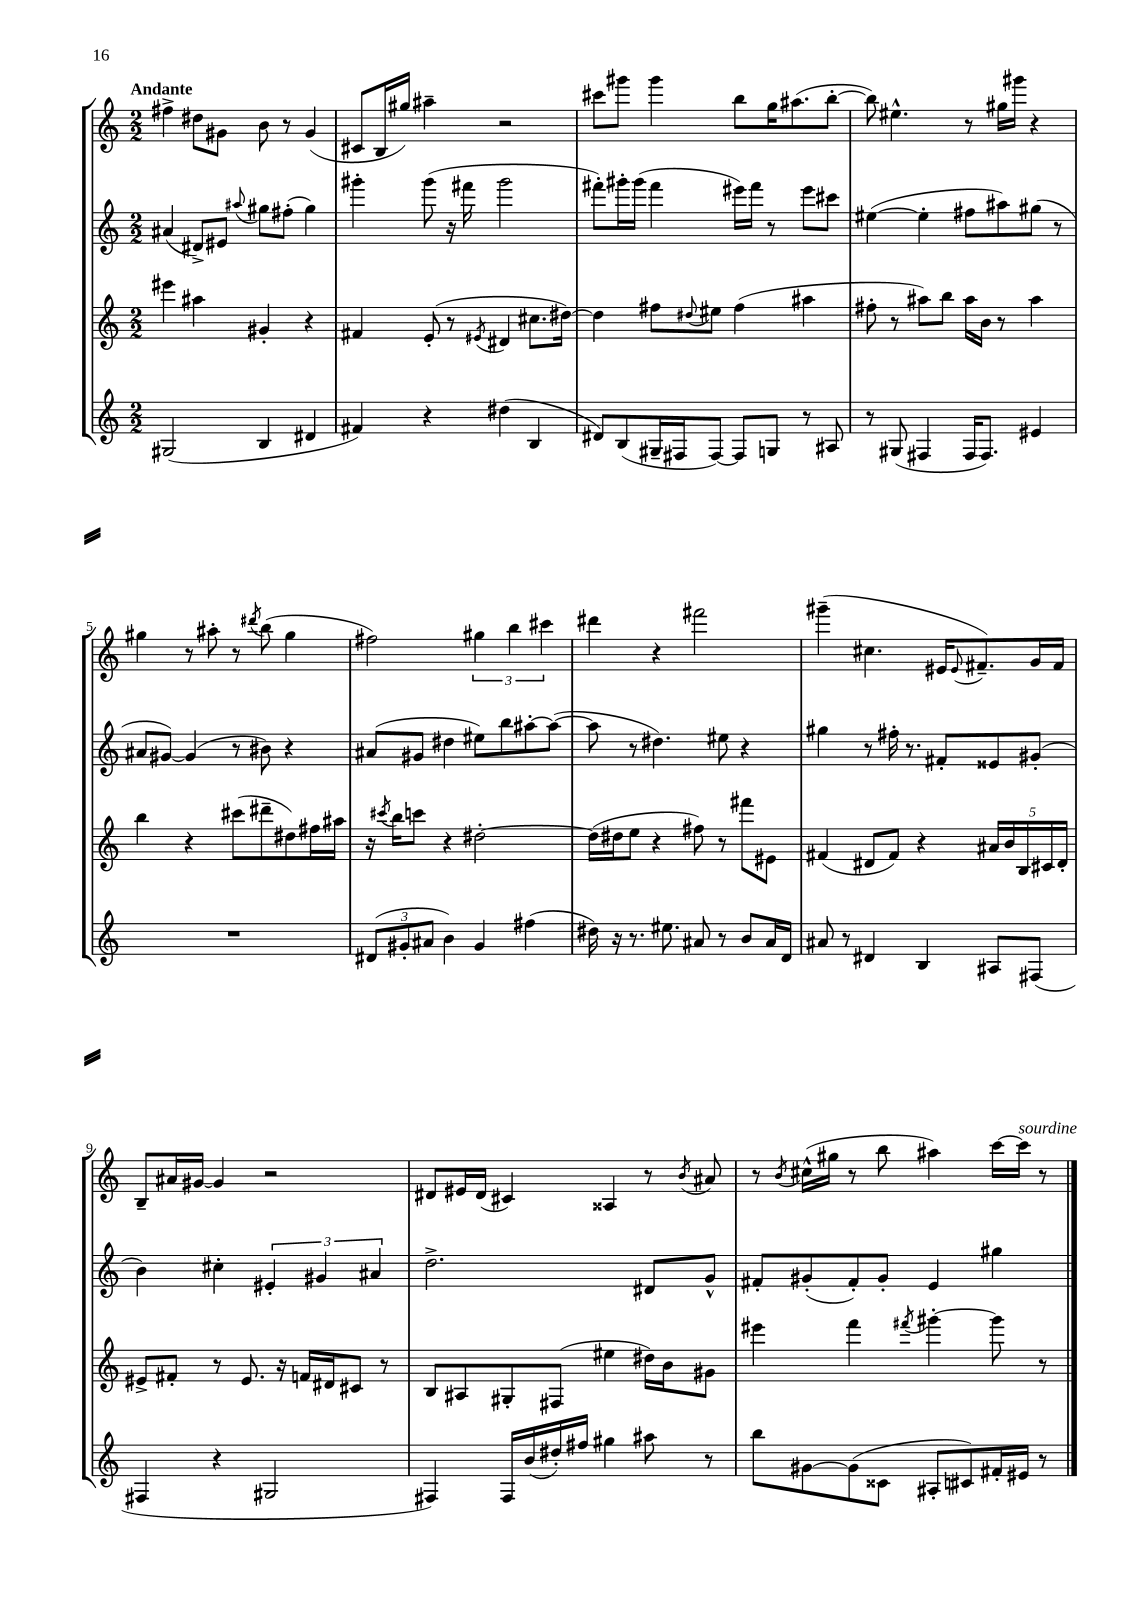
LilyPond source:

<<
\new StaffGroup <<
\new Staff = "s0" {
    \clef treble \key c \major \numericTimeSignature \time 2/2 \tempo "Andante"
    fis''4-> dis''8 gis'8 b'8 r8 gis'4( |
    cis'8 b16 gis''16) ais''4-- r2 |
    cis'''8 gis'''8 gis'''4 b''8 g''16 ais''8.( b''8~-. |
    b''8) eis''4.-^ r8 gis''16 gis'''16 r4 |
    gis''4 r8 ais''8-. r8 \acciaccatura { dis'''8 } b''8( gis''4 |
    fis''2) \tuplet 3/2 { gis''4 b''4 cis'''4 } |
    dis'''4 r4 fis'''2 |
    gis'''4--( cis''4. eis'16 \appoggiatura { eis'8 } fis'8.--) g'16 fis'16 |
    b8-- ais'16 gis'16~ gis'4 r2 |
    dis'8 eis'16 dis'16( cis'4) aisis4 r8 \acciaccatura { b'8 } ais'8 |
    r8 \acciaccatura { b'8 } cis''16-^( gis''16 r8 b''8 ais''4) c'''16~ c'''16^\markup { \italic "sourdine" } r8 \bar "|." |
}
\new Staff = "s1" {
    \clef treble \key c \major \numericTimeSignature \time 2/2
    ais'4( dis'8->) eis'8 \appoggiatura { ais''8 } gis''8 fis''8-.( gis''4) |
    gis'''4-. gis'''8( r16 fis'''16 gis'''2 |
    fis'''8-.) gis'''16-. gis'''16( fis'''4 eis'''16) fis'''16 r8 eis'''8 cis'''8 |
    eis''4~( eis''4-. fis''8 ais''8) gis''8( r8 |
    ais'8 gis'8~) gis'4( r8 bis'8) r4 |
    ais'8( gis'8 dis''4 eis''8) b''8 ais''8~-. ais''8~( |
    ais''8 r8 dis''4.) eis''8 r4 |
    gis''4 r8 fis''16-. r8. fis'8-. eisis'8 gis'8-.( |
    b'4) cis''4-. \tuplet 3/2 { eis'4-. gis'4 ais'4 } |
    d''2.-> dis'8 g'8-^ |
    fis'8-. gis'8-.( fis'8-.) gis'8-. e'4 gis''4 \bar "|." |
}
\new Staff = "s2" {
    \clef treble \key c \major \numericTimeSignature \time 2/2
    eis'''4 ais''4 gis'4-. r4 |
    fis'4 e'8-.( r8 \acciaccatura { eis'8 } dis'4 cis''8. dis''16~) |
    dis''4 fis''8 \appoggiatura { dis''8 } eis''8 fis''4( ais''4 |
    fis''8-. r8 ais''8) b''8 ais''16 b'16 r8 ais''4 |
    b''4 r4 cis'''8( dis'''8-- dis''8) fis''16 ais''16 |
    r16 \acciaccatura { cis'''8 } b''16 c'''8 r4 dis''2~-. |
    dis''16( dis''16 e''8 r4 fis''8) r8 fis'''8 eis'8 |
    fis'4( dis'8 fis'8) r4 \tuplet 5/4 { ais'16 b'16 b16 cis'16 dis'16-. } |
    eis'8-> fis'8-. r8 eis'8. r16 f'16 dis'16 cis'8 r8 |
    b8 ais8 gis8-. fis8( eis''4 dis''16) b'16 gis'8 |
    eis'''4 f'''4 \acciaccatura { fis'''8 } gis'''4~-. gis'''8 r8 \bar "|." |
}
\new Staff = "s3" {
    \clef treble \key c \major \numericTimeSignature \time 2/2
    gis2( b4 dis'4 |
    fis'4) r4 dis''4( b4 |
    dis'8) b8( gis16-- fis16 fis8~) fis8 g8 r8 ais8 |
    r8 gis8( fis4 fis16 fis8.) eis'4 |
    R1 |
    \tuplet 3/2 { dis'8( gis'8-. ais'8 } b'4) gis'4 fis''4( |
    dis''16) r16 r8. eis''8. ais'8 r8 b'8 ais'16 d'16 |
    ais'8 r8 dis'4 b4 ais8 fis8( |
    fis4 r4 gis2 |
    fis4) fis16 b'16( dis''16-.) fis''16 gis''4 ais''8 r8 |
    b''8 gis'8~ gis'8( cisis'8 ais8-. cis'8) fis'16-. eis'16 r8 \bar "|." |
}
>>
>>
